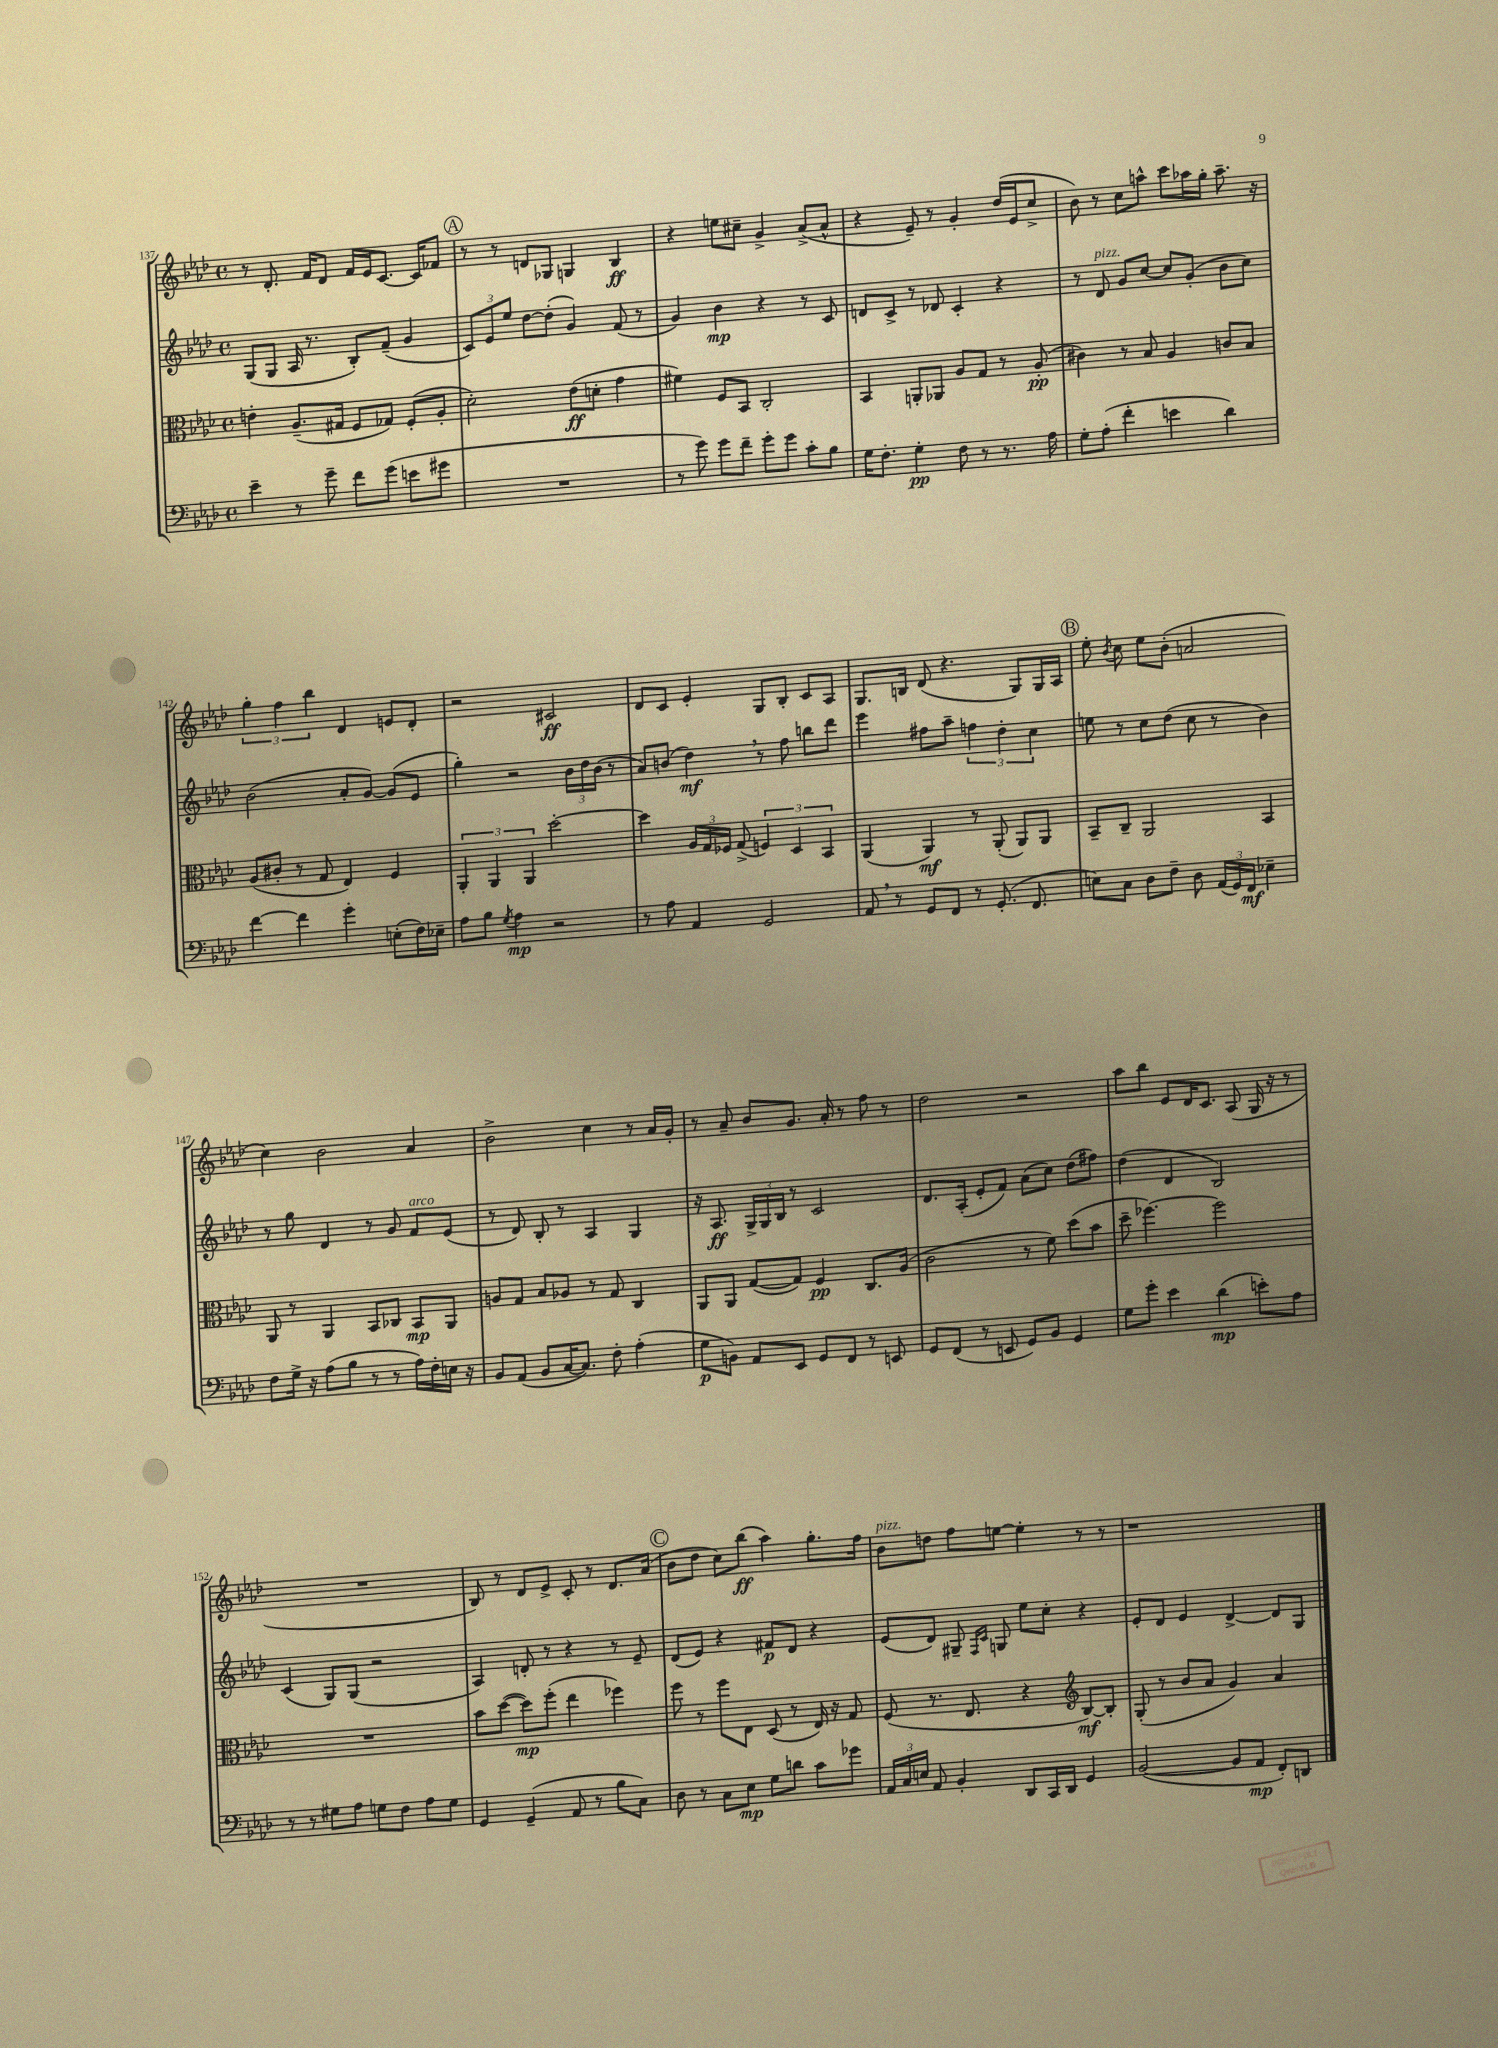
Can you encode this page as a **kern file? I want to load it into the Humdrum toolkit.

**kern	**kern	**kern	**kern
*staff4	*staff3	*staff2	*staff1
*clefF4	*clefC3	*clefG2	*clefG2
*k[b-e-a-d-]	*k[b-e-a-d-]	*k[b-e-a-d-]	*k[b-e-a-d-]
*M4/4	*M4/4	*M4/4	*M4/4
*met(c)	*met(c)	*met(c)	*met(c)
4e-~	4e'	(8G	8r
.	.	8G	8.d-'
8r	(8.A-~	16A-	.
.	.	8.r	16f
8g~	.	.	8d-
.	16G#	.	.
8f	8F	8B-')	16f
.	.	.	16e-
(8g	8G-)	(8f~	[8.c
8e	(8F'	4g	.
.	.	.	16c]
8g#	8A-'	.	8f-
=	=	=	=
1r	2d-')	12c)	8r
.	.	12e-	.
.	.	.	8r
.	.	12ee-	.
.	.	[8dd-	8d
.	.	(8dd-']	8G-
.	(8e-	4g)	4G
.	8d'	.	.
.	4g	(8f	4B-
.	.	8r	.
=	=	=	=
8r	4f#)	4g)	4r
8g)	.	.	.
8g	8F	4b-	8ee
8f~	8BB-	.	8cc#~
8g'	2C'	4r	4g^
8g	.	.	.
8c'	.	8r	(8a-^
8B-	.	8c	8a-^^
=	=	=	=
16G	4BB-	8d	4r
8.F'	.	.	.
.	.	8c^	.
4G'	8AA'	8r	8e-~)
.	8AA-	8d-	8r
8F	8A-	4c'	4g'
8r	8G	.	.
8.r	8r	4r	(16dd-
.	.	.	16e-
.	(8A-'	.	8cc^
16A-	.	.	.
=	=	=	=
8G'	4c#)	8r	8b-)
(8A-'	.	8d-	8r
4f'	8r	8g	8cc
.	8B-	[8cc	8aa^^
4e	4A-	8cc]	8ccc
.	.	(8g'	16aa-
.	.	.	16gg'
4d-)	8c	8b-	8.aa-~
.	8B-	8cc)	.
.	.	.	16r
=	=	=	=
[4f	(8A-	(2b-	6gg'
.	8c#'	.	.
.	.	.	6ff
4f]	8r	.	.
.	.	.	6bb-
.	8G	.	.
4g'	4E-)	8a-'	4d-
.	.	[8g)	.
(8E'	4F	(8g]	8e
16F)	.	8e-	8d-'
16E-~	.	.	.
=	=	=	=
8A-	6AA-'	4gg')	2r
8B-	.	.	.
.	6AA-	.	.
8qG	.	.	.
4A-	.	2r	.
.	6AA-	.	.
2r	[2dd-'	.	2c#
.	.	24b-	.
.	.	24dd-	.
.	.	(24b-	.
.	.	8r	.
=	=	=	=
8r	4dd-]	8a-)	8d-
8A-	.	(8b	8c
4AA-	24A-	4dd-)	4e-'
.	24G	.	.
.	24F-	.	.
.	(8G^	.	.
2GG	6F)	8r	8G
.	.	8ff	8B-'
.	6D-	.	.
.	.	8bb	8c
.	6BB-	.	.
.	.	8ddd-	8A-
=	=	=	=
8AA-	(4AA-	4eee-	8.G
8r	.	.	.
.	.	.	16B
8GG	4AA-)	8ff#	(8d-
8FF	.	8aa-~	4.r
8r	8r	6ff	.
(8.GG'	(8AA-'	.	.
.	.	6dd-'	.
.	8AA-)	.	8G)
8.FF	.	.	.
.	.	6cc	.
.	8AA-	.	16G
.	.	.	16A-
=	=	=	=
8E)	8BB-~	8ee	8ee-'
.	.	.	8qb-
8C	8C~	8r	8cc
8D-	2AA-	8cc	8ee-
8F~	.	(8dd-	(8b-'
8D-	.	8cc	2a
(24AA-	.	8r	.
24GG)	.	.	.
24FF	.	.	.
4E-~	4BB-	4b-)	.
=	=	=	=
8F	8AA-	8r	4cc)
16G^	8r	8gg	.
16r	.	.	.
(8A-	4AA-	4d-	2b-
8B-	.	.	.
8r	8BB-	8r	.
8r	8C-	8g	.
16A-)	8BB-	8f	4a-
16F'	.	.	.
16E	8AA-	(8e-	.
16r	.	.	.
=	=	=	=
8BB-	8A	8r	2b-^
(8AA-	8G	8d-)	.
8BB-	8B-	8B-'	.
[16C	8A-	8r	.
8.C])	.	.	.
.	8r	4A-	4cc
8F'	8G	.	.
(4A-'	4C	4G	8r
.	.	.	16a-
.	.	.	16g'
=	=	=	=
8G	8AA-	16r	8r
.	.	8.A-	.
8BB)	8AA-	.	8a-~
8AA-	([8G	24G^	8b-
.	.	24G	.
.	.	24B-	.
8EE-	8G])	8r	8.g
8GG	4F	2c	.
.	.	.	16a-'
8FF	.	.	8r
8r	8.C	.	8ff
8EE	.	.	8r
.	(16A-	.	.
=	=	=	=
8GG	2c	8.d-	2dd-
(8FF	.	.	.
.	.	(16A-'	.
8r	.	8e-'	.
8EE	.	8f)	.
8GG)	8r	(8a-	2r
8BB-	8f)	8cc)	.
4GG	(8dd-	(8dd-	.
.	8b-	8ff#)	.
=	=	=	=
8G	8dd-~	(4dd-	8aa-
8g'	[4.ff-)	.	8bb-
4e-	.	4d-	8e-
.	.	.	16d-
.	.	.	8.c
(4d-	2ff-]	2B-)	.
.	.	.	(8A-
8e')	.	.	16G
.	.	.	16r
8A-	.	.	8r
=	=	=	=
8r	1r	(4c	1r
8r	.	.	.
8G#	.	8G)	.
8A-	.	(8G	.
8G	.	2r	.
8F	.	.	.
8A-	.	.	.
8G	.	.	.
=	=	=	=
4GG	8b-	4A-)	8B-)
.	([8dd-	.	8r
(4GG~	8dd-])	8d'	8d-
.	(8ff'	8r	8e-^
8AA-	4ee-	4r	8c'
8r	.	.	8r
8B-	4ff-)	8r	8.d-
8C)	.	8e-~	.
.	.	.	(16a-
=	=	=	=
8D-	8ff	(8d-	8b-
8r	8r	8e-)	8dd-
8C	8ff	4r	8cc)
8E-	8E-	.	(8bb-
8G	(8D-	8f#	4aa-)
8d	8r	8d-	.
8c	16E-)	4r	8.gg'
.	16r	.	.
8g-	8G	.	.
.	.	.	16ff
=	=	=	=
24AA-	(8F	(8e-	8b-
24C	.	.	.
24E	.	.	.
8AA-	8.r	8d-)	8dd
4BB-'	.	8G#~	8ff
.	8.E-	.	.
.	.	16qqF	.
.	.	16qqc	.
.	.	8G	[8ee
8DD-	4r	8ee-	4ee']
16CC	.	8cc'	.
16DD-	.	.	.
*	*clefG2	*	*
4GG	[8B-)	4r	8r
.	8B-']	.	8r
=	=	=	=
([2BB-	(8G'	8e-'	1r
.	8r	8d-	.
.	8b-	4e-	.
.	8a-	.	.
8BB-]	4g)	[4d-^	.
8AA-	.	.	.
8FF')	4a-	8d-]	.
8DD	.	8G	.
==	==	==	==
*-	*-	*-	*-
